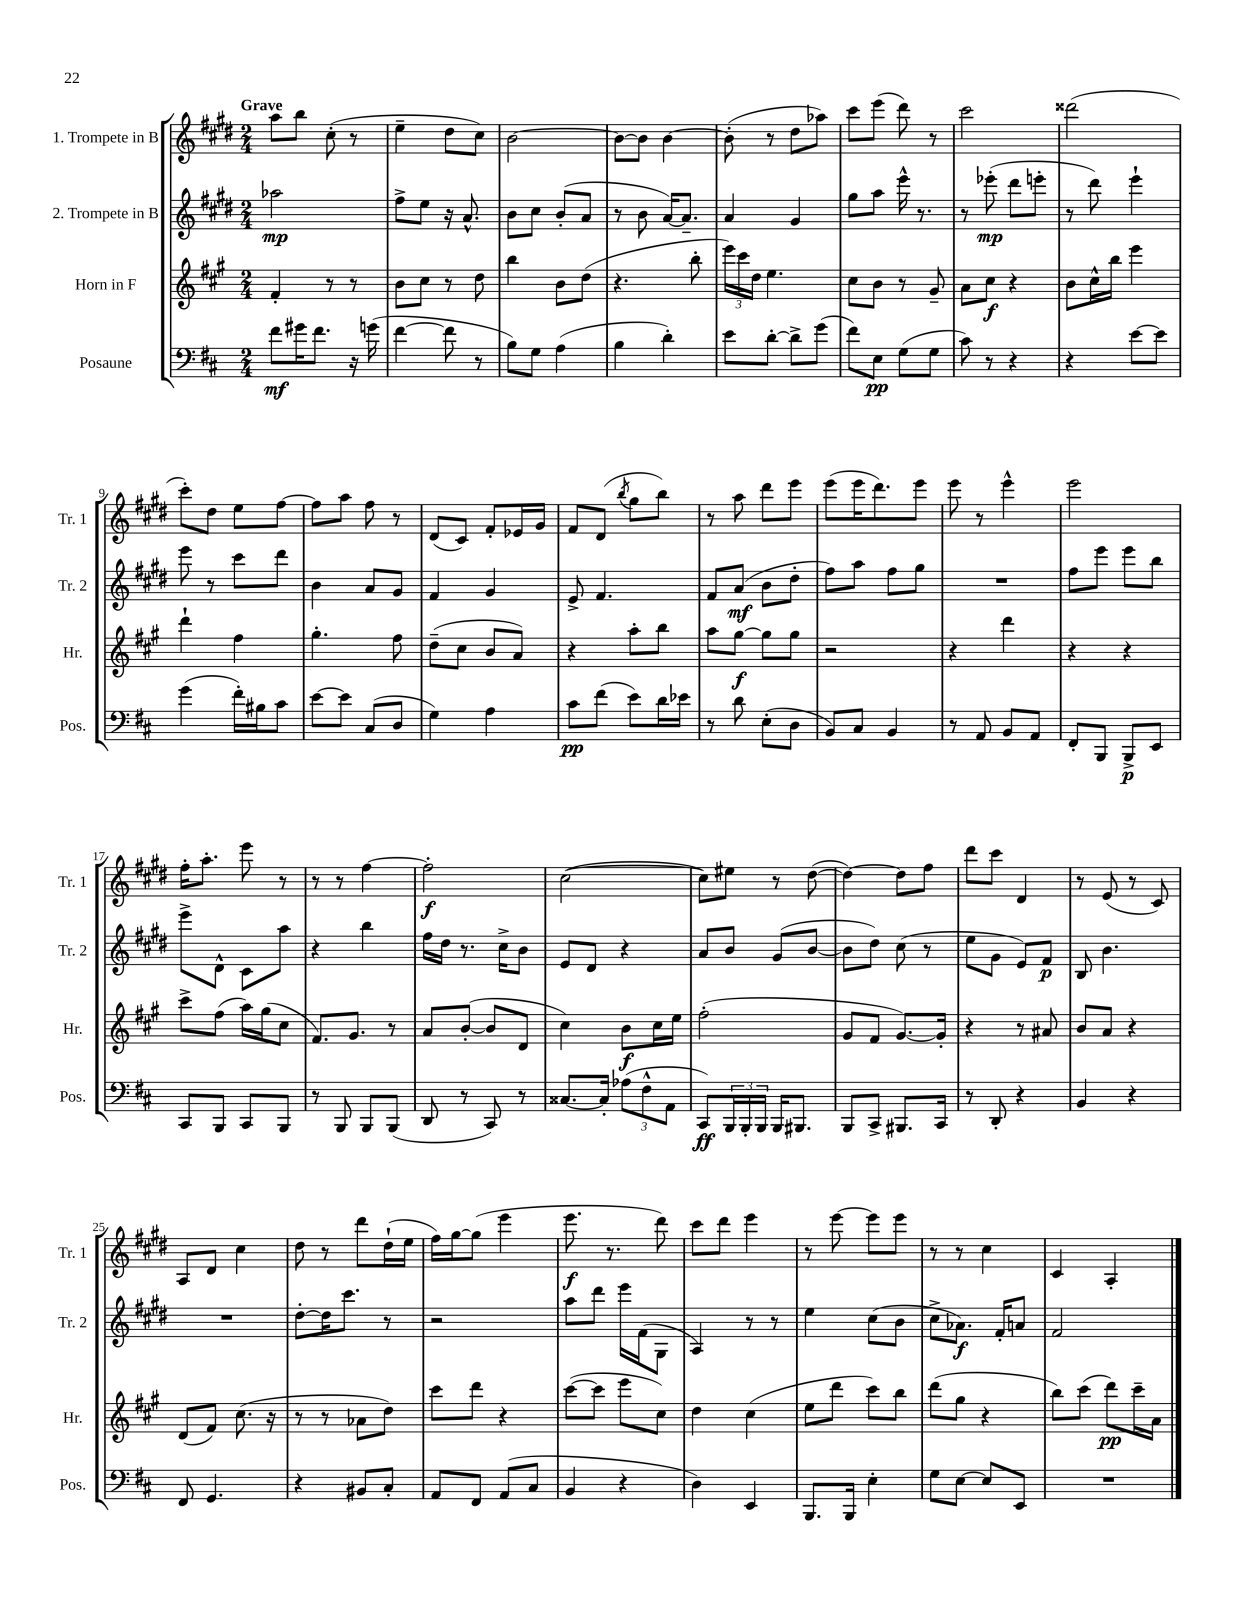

**kern	**kern	**kern	**kern
*staff4	*staff3	*staff2	*staff1
*clefF4	*clefG2	*clefG2	*clefG2
*k[f#c#]	*k[f#c#g#]	*k[f#c#g#d#]	*k[f#c#g#d#]
*M2/4	*M2/4	*M2/4	*M2/4
8f#	4f#'	2aa-	8aa
16g#	.	.	8bb
8.f#	.	.	.
.	8r	.	(8cc#'
16r	8r	.	8r
(16g	.	.	.
=	=	=	=
[4f#	8b	8ff#^	4ee~
.	8cc#	8ee	.
8f#]	8r	16r	8dd#
.	.	8.a^^	.
8r	8dd	.	8cc#)
=	=	=	=
8B)	4bb	8b	[2b
8G	.	8cc#	.
(4A	8b	(8b'	.
.	(8dd	8a	.
=	=	=	=
4B	4.r	8r	8b_
.	.	8b	8b]
4d')	.	[16a)	[4b
.	.	8.a~]	.
.	8bb'	.	.
=	=	=	=
8e	24eee)	4a	(8b']
.	24ccc#	.	.
.	24dd	.	.
[8d'	4.ee	.	8r
8d^]	.	4g#	8dd#
(8g	.	.	8aa-)
=	=	=	=
8f#)	8cc#	8gg#	8ccc#
8E	8b	8aa	(8eee
(8G	8r	16eee^^	8ddd#)
.	.	8.r	.
8G	8g#~	.	8r
=	=	=	=
8c#)	8a	8r	2ccc#
8r	8cc#	(8eee-'	.
4r	4r	8ddd#	.
.	.	8eee'	.
=	=	=	=
4r	8b	8r	(2ddd##
.	16cc#^^	8ddd#)	.
.	16bb	.	.
[8e	4eee	4eee`	.
8e]	.	.	.
=	=	=	=
(4g	4ddd`	8eee	8ccc#')
.	.	8r	8dd#
16f#')	4ff#	8ccc#	8ee
16B#	.	.	.
8c#	.	8ddd#	[8ff#
=	=	=	=
[8e	4.gg#'	4b	8ff#]
8e]	.	.	8aa
(8C#	.	8a	8ff#
8D	8ff#	8g#	8r
=	=	=	=
4G)	(8dd~	4f#	(8d#
.	8cc#	.	8c#)
4A	8b	4g#	8f#'
.	8a)	.	16e-
.	.	.	16g#
=	=	=	=
8c#	4r	8e^	8f#
(8f#	.	4.f#	(8d#
.	.	.	8qbb
8e)	8aa'	.	8gg#
16d	8bb	.	8bb)
16e-	.	.	.
=	=	=	=
8r	8aa	8f#	8r
8d	[8gg#	(8a	8aa
(8E'	8gg#]	8b	8ddd#
8D	8gg#	8dd#'	8eee
=	=	=	=
8BB)	2r	8ff#)	(8eee
8C#	.	8aa	16eee
.	.	.	8.ddd#)
4BB	.	8ff#	.
.	.	8gg#	8eee
=	=	=	=
8r	4r	2r	8eee
8AA	.	.	8r
8BB	4ddd	.	4eee^^
8AA	.	.	.
=	=	=	=
8FF#'	4r	8ff#	2eee
8BBB	.	8eee	.
8BBB^	4r	8eee	.
8EE	.	8bb	.
=	=	=	=
8CC#	8ccc#^	8eee^	16ff#'
.	.	.	8.aa'
8BBB	(8ff#	8d#^^	.
8CC#	16aa)	8c#	8eee
.	(16gg#	.	.
8BBB	8cc#	8aa	8r
=	=	=	=
8r	8.f#)	4r	8r
8BBB	.	.	8r
.	8.g#	.	.
8BBB	.	4bb	[4ff#
(8BBB	8r	.	.
=	=	=	=
8DD	8a	16ff#	2ff#']
.	.	16dd#	.
8r	([8b'	8.r	.
8CC#)	8b]	.	.
.	.	16cc#^	.
8r	8d	8b	.
=	=	=	=
[8.C##	4cc#)	8e	([2cc#
.	.	8d#	.
16C##']	.	.	.
(12A-	8b	4r	.
12F#^^	.	.	.
.	16cc#	.	.
12AA	.	.	.
.	16ee	.	.
=	=	=	=
8CC#)	(2ff#'	8a	8cc#])
24BBB	.	8b	8ee#
24BBB'	.	.	.
24BBB	.	.	.
16BBB	.	(8g#	8r
8.BBB#	.	.	.
.	.	[8b	([8dd#
=	=	=	=
8BBB	8g#	8b]	4dd#_)
8CC#^	8f#	8dd#)	.
8.BBB#	[8.g#)	(8cc#	8dd#]
.	.	8r	8ff#
16CC#	16g#']	.	.
=	=	=	=
8r	4r	8ee	8ddd#
8DD'	.	8g#	8ccc#
4r	8r	8e)	4d#
.	8a#	8f#	.
=	=	=	=
4BB	8b	8B	8r
.	8a	4.b	(8e
4r	4r	.	8r
.	.	.	8c#)
=	=	=	=
8FF#	(8d	2r	8A
4.GG	8f#)	.	8d#
.	(8.cc#	.	4cc#
.	16r	.	.
=	=	=	=
4r	8r	[8dd#'	8dd#
.	8r	16dd#]	8r
.	.	8.ccc#	.
8BB#	8a-	.	8ddd#
8C#'	8dd)	8r	(16dd#`
.	.	.	16ee
=	=	=	=
8AA	8ccc#	2r	16ff#)
.	.	.	[16gg#
8FF#	8ddd	.	(8gg#]
(8AA	4r	.	4eee
8C#	.	.	.
=	=	=	=
4BB	([8ccc#	8aa	8.eee
.	8ccc#]	8ddd#	.
.	.	.	8.r
4r	8eee	16eee	.
.	.	(16f#	.
.	8cc#)	8G#	8ddd#)
=	=	=	=
4D)	4dd	4A)	8ccc#
.	.	.	8ddd#
4EE	(4cc#	8r	4eee
.	.	8r	.
=	=	=	=
8.BBB	8ee	4ee	8r
.	8ddd	.	[8eee
16BBB	.	.	.
4E'	8ccc#)	(8cc#	8eee]
.	8bb	8b	8eee
=	=	=	=
8G	(8ddd	8cc#^	8r
[8E	8gg#	8.a-)	8r
8E]	4r	.	4cc#
.	.	16f#'	.
8EE	.	8a	.
=	=	=	=
2r	8bb)	2f#	4c#
.	(8ccc#	.	.
.	8ddd)	.	4A'
.	16ccc#~	.	.
.	16a	.	.
==	==	==	==
*-	*-	*-	*-
